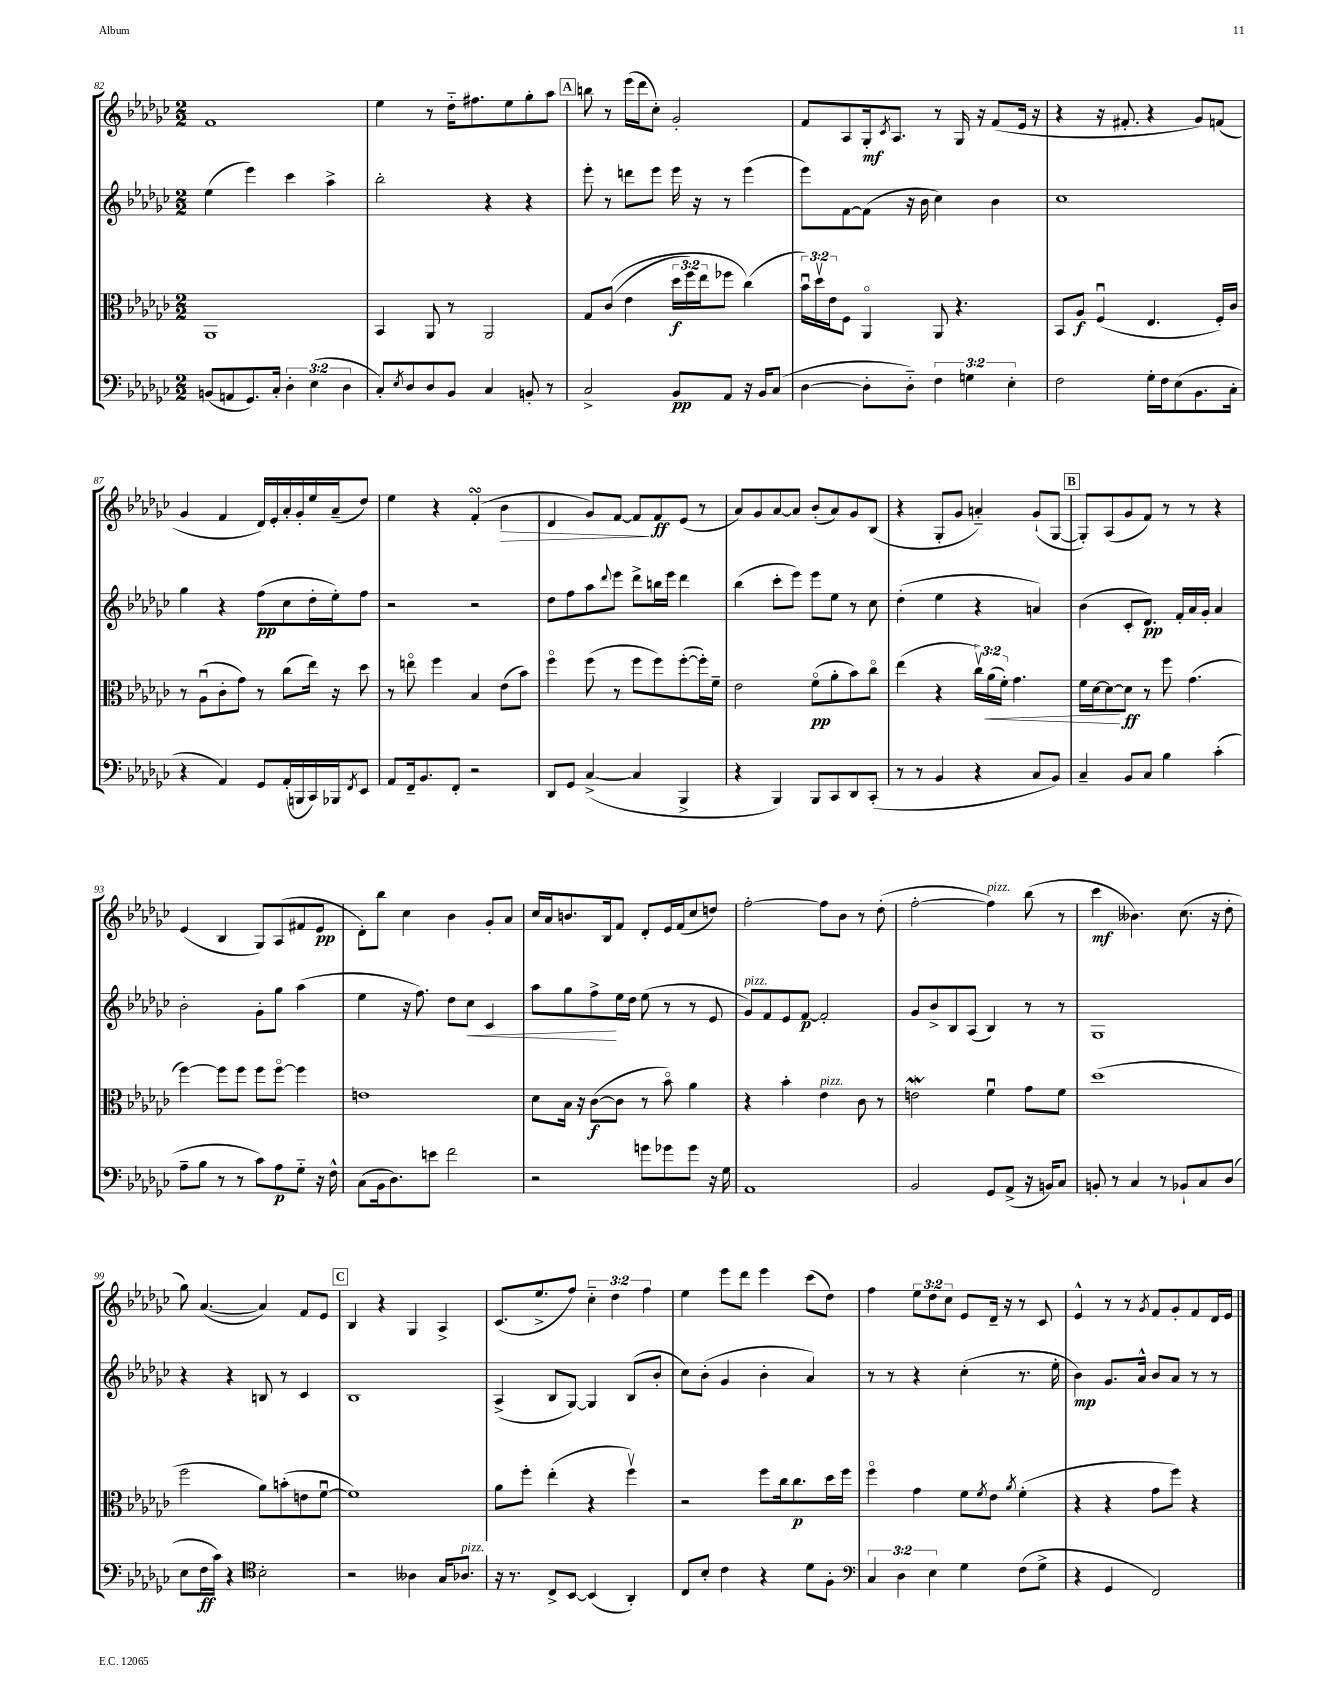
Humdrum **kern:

**kern	**kern	**kern	**kern
*staff4	*staff3	*staff2	*staff1
*clefF4	*clefC3	*clefG2	*clefG2
*k[b-e-a-d-g-c-]	*k[b-e-a-d-g-c-]	*k[b-e-a-d-g-c-]	*k[b-e-a-d-g-c-]
*M2/2	*M2/2	*M2/2	*M2/2
(8BB	1AA-	(4ee-	1f
8AA	.	.	.
8.GG-)	.	4eee-)	.
16C-'	.	.	.
6D-'	.	4ccc-	.
(6E-	.	.	.
.	.	4aa-^	.
6D-	.	.	.
=	=	=	=
8C-')	4BB-	2bb-'	4ee-
8qE-	.	.	.
8D-	.	.	.
8D-	8AA-	.	8r
8BB-	8r	.	16dd-'~
.	.	.	8.ff#
4C-	2AA-	4r	.
.	.	.	8ee-
8BB'	.	4r	8gg-'
8r	.	.	8aa-
=	=	=	=
2C-^	8G-	8eee-'	8bb
.	&((8c-	8r	8r
.	4e-	8ddd	(16eee-
.	.	.	16ddd-
.	.	8eee-	8cc-')
8BB-	24dd-	16eee-	2g-'
.	24ff)	.	.
.	.	16r	.
.	24ee-	.	.
8AA-	8ff-	8r	.
16r	(4cc-&)	(4eee-	.
16BB-	.	.	.
(8C-	.	.	.
=	=	=	=
[4D-	24b-u)	8eee-)	8f
.	24dd-v	.	.
.	24e-	.	.
.	8F	[8f	8A-
8D-']	4AA-o	(8f]	16G-'
.	.	.	8qc-
.	.	.	8.A-
8D-'~)	.	16r	.
.	.	16b-	.
6F	8AA-	4cc-)	8r
.	4.r	.	16G-
6G	.	.	.
.	.	.	16r
.	.	4b-	(8f
6E-'	.	.	.
.	.	.	16e-
.	.	.	16r
=	=	=	=
2F	8BB-	1cc-	4r
.	8A-	.	.
.	(4Fu	.	16r
.	.	.	8.f#'
16G-'	4.E-	.	4r
16F	.	.	.
(8E-	.	.	.
8.BB-	.	.	8g-)
.	16F')	.	(8f
16C-'	16c-	.	.
=	=	=	=
4r	8r	4gg-	4g-
.	(8A-u	.	.
4AA-)	8c-'	4r	4f
.	8g-)	.	.
8GG-	8r	(8ff	16d-)
.	.	.	16e-'
(16AA-'	(8cc-	8cc-	16a-'
16BBB	.	.	16g-'
16CC-)	16ee-)	16dd-'	16ee-
16BBB-	16r	16ee-')	(16a-~
8qFF	.	.	.
8EE-	8dd-	8ff	8dd-)
=	=	=	=
8AA-	8r	2r	4ee-
16FF~	8eeo	.	.
8.BB-	.	.	.
.	4ff	.	4r
8FF'	.	.	.
2r	4B-	2r	(4f'
.	(8e-	.	4b-
.	8b-)	.	.
=	=	=	=
8DD-	4ffo	8dd-	4d-
8GG-	.	8ff	.
([4C-^	(8ff	8aa-	8g-)
.	.	8qqddd-	.
.	8r	8eee-	[8f
4C-]	8ff	8ddd-^	8f]
.	8ff)	16bb	8f
.	.	16eee-	.
4BBB-^	([8ff'	4ddd-	(8e-
.	16ff'])	.	8r
.	16f~	.	.
=	=	=	=
4r	2e-	(4bb-	8a-)
.	.	.	8g-
4BBB-)	.	8ccc-'	[8a-
.	.	8eee-)	8a-]
8BBB-	(8fo	8eee-	(8b-'
8CC-	8a-'	8ee-	8a-)
8DD-	8b-)	8r	8g-
(8CC-'	8cc-o	8cc-	(8B-
=	=	=	=
8r	(4ee-	(4dd-'	4r
8r	.	.	.
4BB-	4r	4ee-	8G-'
.	.	.	8g-
4r	24cc-v)	4r	4a'~)
.	(24a-	.	.
.	24f')	.	.
.	4.g-	.	.
8C-	.	4a)	(8g-`
8BB-)	.	.	[8G-
=	=	=	=
4C-~	16f	(4b-	8G-'])
.	[16d-	.	.
.	8d-_	.	(8A-
8BB-	8d-]	8c-'	8g-
8C-	8r	8.d-)	8f)
4B-	8ff	.	8r
.	.	16f'	.
.	(4.g-	16a-	8r
.	.	16g-'	.
(4c-'	.	4a-	4r
=	=	=	=
8A-~	[4ff)	2b-'	(4e-
8B-	.	.	.
8r	8ff]	.	4B-
8r	8ff	.	.
8c-)	8ff	8g-'	8G-)
8A-	[8ffo	8gg-	(8A-
8G-'~	4ff]	(4aa-	8f#
16r	.	.	8e-
16F^^	.	.	.
=	=	=	=
(8C-	1e	4ee-	8d-')
16BB-	.	.	8bb-
8.D-)	.	.	.
.	.	16r	4cc-
.	.	8.ff)	.
8e	.	.	.
2f	.	8dd-	4b-
.	.	8cc-	.
.	.	4c-	8g-'
.	.	.	8a-
=	=	=	=
2r	8d-	8aa-	16cc-
.	.	.	16a-
.	16B-	8gg-	8.b
.	16r	.	.
.	([8c-	8ff^	.
.	.	.	16B-
.	8c-]	16ee-	8f
.	.	16dd-	.
8g	8r	(8ee-	8d-'
8g-	8b-o)	8r	16e-
.	.	.	(16f
8g-	4a-	8r	8cc-
16r	.	8e-	8dd)
16G-	.	.	.
=	=	=	=
1AA-	4r	8g-)	[2ff'
.	.	8f	.
.	4b-'	8e-	.
.	.	[8f	.
.	4e-	2f']	8ff]
.	.	.	8b-
.	8c-	.	8r
.	8r	.	(8dd-'
=	=	=	=
2BB-	2e	8g-	[2ff'
.	.	8b-^	.
.	.	8B-	.
.	.	(8A-	.
8GG-	4fu	4B-)	4ff])
(8AA-^	.	.	.
16r	8g-	8r	(8bb-
16BB)	.	.	.
8C-	8f	8r	8r
=	=	=	=
8BB'	(1dd-	1G-	4ccc-
8r	.	.	.
4C-	.	.	4.b--)
8r	.	.	.
8BB-`	.	.	(8.cc-
8C-	.	.	.
.	.	.	16r
(8D-	.	.	8dd-'
=	=	=	=
8E-	2ff	4r	8gg-)
16F	.	.	([4.a-
16c-)	.	.	.
4r	.	4r	.
*clefC4	*	*	*
2B-'	8a-)	8B	4a-])
.	(8b'	8r	.
.	8e	4c-	8f
.	[8fu	.	8e-
=	=	=	=
2r	1f])	1B-	4B-
.	.	.	4r
4A--	.	.	4G-
16G-	.	.	4A-^
8.A-	.	.	.
=	=	=	=
16r	8a-	(4A-^	(8.c-
8.r	.	.	.
.	8ff'	.	.
.	.	.	8.ee-^
8C-^	(4ee-'	8B-	.
[8BB-	.	[8G-)	8ff)
(4BB-]	4r	4G-]	6cc-'~
.	.	.	6dd-
4AA-')	4ffv)	(8B-	.
.	.	.	6ff
.	.	8b-'	.
=	=	=	=
8C-	2r	8cc-)	4ee-
8B-'	.	(8b-'	.
4c-	.	4g-	8eee-
.	.	.	8ddd-
4r	8ff	4b-'	4eee-
.	16cc-	.	.
.	8.cc-	.	.
8d-	.	4a-)	(8ccc-
8F'	16dd-	.	8dd-)
.	16ff	.	.
=	=	=	=
*clefF4	*	*	*
6C-	4ffo	8r	4ff
.	.	8r	.
6D-	.	.	.
.	4g-	4r	12ee-
6E-	.	.	12dd-
.	.	.	12cc-
4G-	8f	(4cc-'	8e-
.	8qf	.	.
.	8e-	.	16d-~
.	.	.	16r
.	8qa-	.	.
(8F	(4f'	8.r	8r
8G-^	.	.	8c-
.	.	16ee-'	.
=	=	=	=
4r	4r	4b-)	4e-^^
4GG-	4r	8.g-	8r
.	.	.	8r
.	.	16a-^^	.
.	.	.	8qg-
2FF)	8g-	8b-	8f
.	8ff)	8a-	8g-'
.	4r	8r	8f
.	.	8r	16d-
.	.	.	16e-
==	==	==	==
*-	*-	*-	*-
